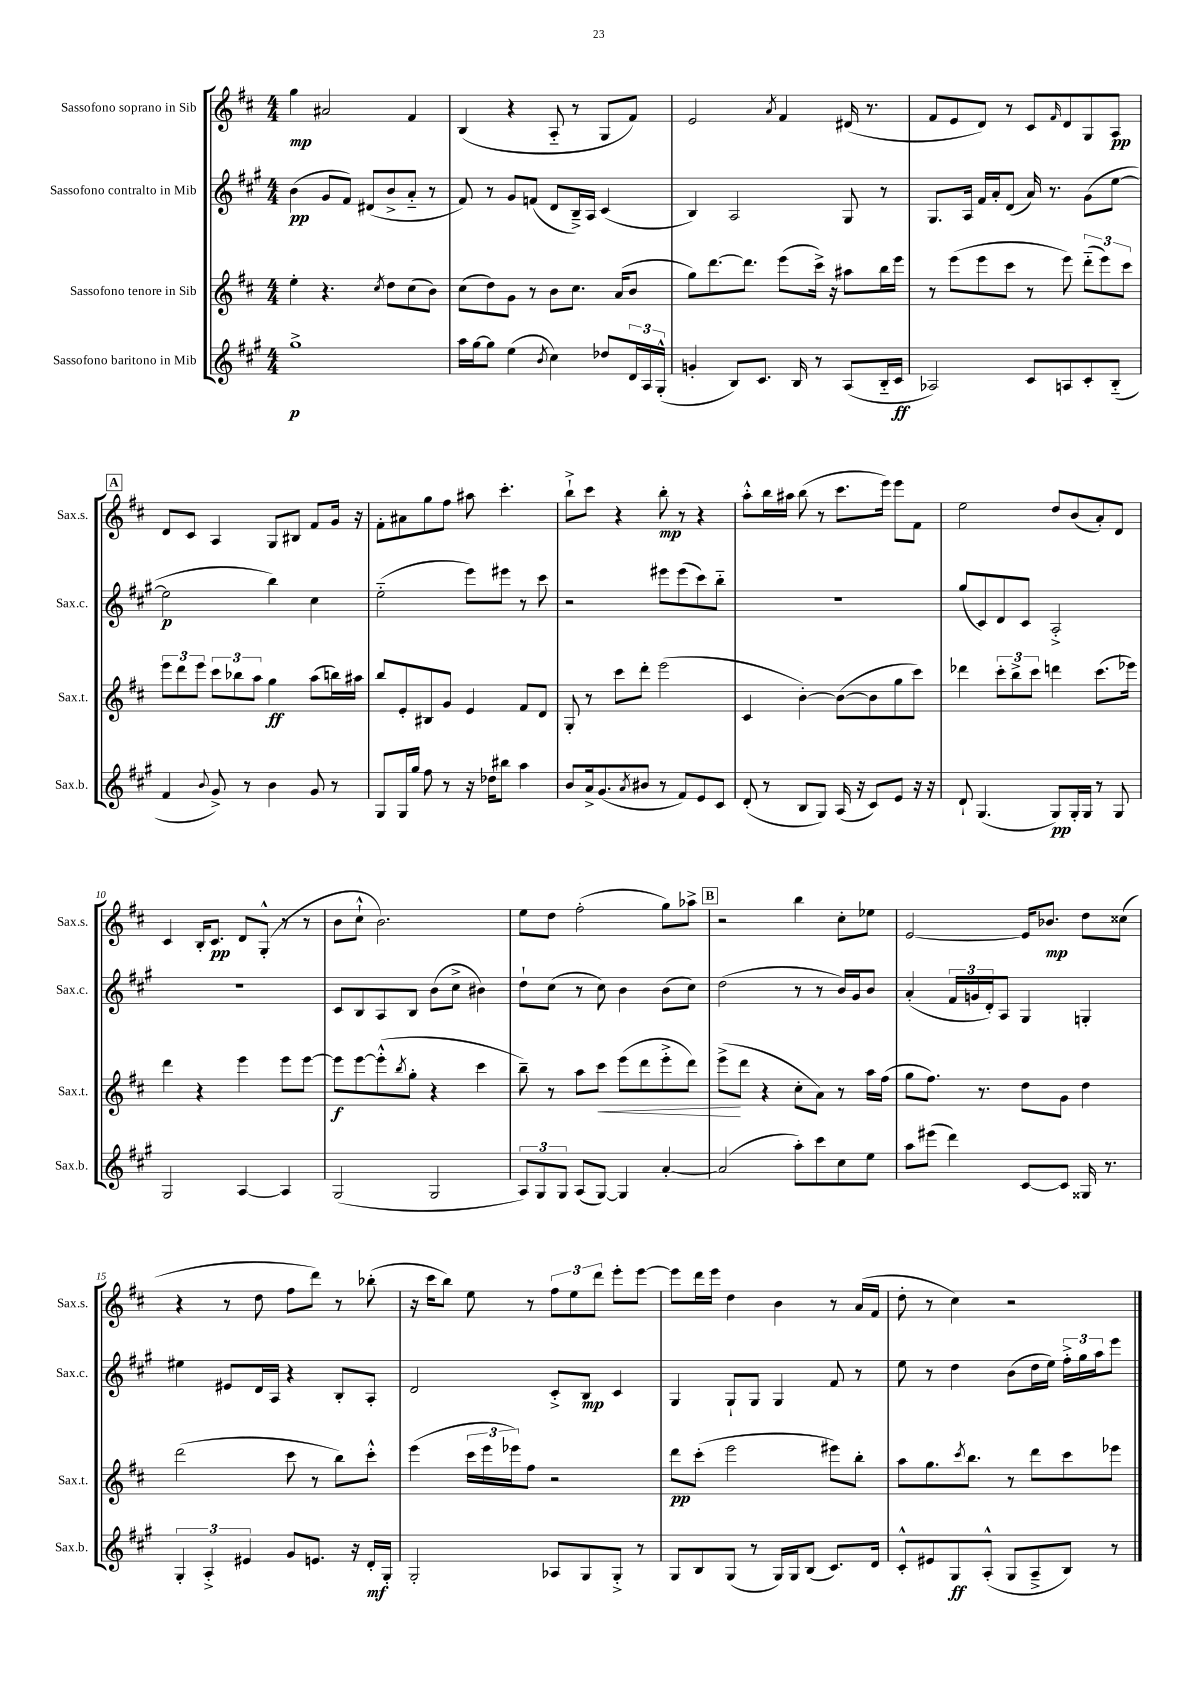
<<
\new StaffGroup <<
\new Staff = "s0" \with { instrumentName = "Sassofono soprano in Sib" shortInstrumentName = "Sax.s." } {
    \clef treble \key d \major \numericTimeSignature \time 4/4
    g''4\mp ais'2 fis'4 |
    b4( r4 a8-_ r8 g8 fis'8) |
    e'2 \acciaccatura { a'8 } fis'4 dis'16( r8. |
    fis'8 e'8 d'8) r8 cis'8 \grace { fis'16 } d'8 g8 a8\pp |
    \mark \markup { \box "A" } d'8 cis'8 a4 g8 bis8 fis'8 g'16 r16 |
    fis'8-. ais'8 g''8 fis''8 ais''8 cis'''4.-. |
    b''8-!-> cis'''8 r4 b''8-.\mp r8 r4 |
    a''8-.-^ b''16 ais''16 b''8( r8 cis'''8. e'''16) e'''8 fis'8 |
    e''2 d''8 b'8( a'8-.) d'8 |
    cis'4 b16-. cis'8.\pp d'8 g8-.-^( r8 r8 |
    b'8 cis''8-!-^ b'2.) |
    e''8 d''8 fis''2-.( g''8) aes''8-> |
    \mark \markup { \box "B" } r2 b''4 cis''8-. ees''8 |
    e'2~ e'16 bes'8.\mp d''8 cisis''8( |
    r4 r8 d''8 fis''8 d'''8) r8 bes''8-.( |
    r16 cis'''16 b''8) e''8 r8 \tuplet 3/2 { fis''8 e''8 d'''8 } e'''8-. e'''8~ |
    e'''8 d'''16 e'''16 d''4 b'4 r8 a'16( fis'16 |
    d''8-. r8 cis''4) r2 \bar "|." |
}
\new Staff = "s1" \with { instrumentName = "Sassofono contralto in Mib" shortInstrumentName = "Sax.c." } {
    \clef treble \key a \major \numericTimeSignature \time 4/4
    b'4\pp( gis'8 fis'8) dis'8( b'8-> a'8-_ r8 |
    fis'8) r8 gis'8 f'8( d'8 b16--->) a16 cis'4( |
    b4) a2 gis8 r8 |
    gis8. a16 fis'16 a'16-. d'8( a'16) r8. gis'8( e''8~ |
    \mark \markup { \box "A" } e''2\p b''4) cis''4 |
    e''2-_( e'''8) eis'''8 r8 cis'''8 |
    r2 eis'''8 eis'''8( cis'''8) b''8-_ |
    R1 |
    gis''8( cis'8) d'8 cis'8 a2-.-> |
    R1 |
    cis'8 b8 a8 b8 b'8( cis''8-> bis'4) |
    d''8-! cis''8( r8 cis''8) b'4 b'8( cis''8) |
    \mark \markup { \box "B" } d''2( r8 r8 b'16) gis'16 b'8 |
    a'4-.( \tuplet 3/2 { fis'16 g'16 d'16-.) } a8 gis4 g4-. |
    eis''4 eis'8 d'16 a16 r4 b8-. a8-. |
    d'2 cis'8-.-> b8\mp cis'4 |
    gis4 gis8-! gis8 gis4 fis'8 r8 |
    e''8 r8 d''4 b'8( d''16 e''16) \tuplet 3/2 { fis''16-.-> gis''16 a''16 } e'''8 \bar "|." |
}
\new Staff = "s2" \with { instrumentName = "Sassofono tenore in Sib" shortInstrumentName = "Sax.t." } {
    \clef treble \key d \major \numericTimeSignature \time 4/4
    e''4-. r4. \acciaccatura { cis''8 } d''8 cis''8( b'8) |
    cis''8( d''8) g'8 r8 b'8 cis''8. a'16( b'8 |
    g''8) d'''8.~ d'''8. e'''8( cis'''16->) r16 ais''8 b''16 e'''16 |
    r8 e'''8( e'''8 cis'''8 r8 e'''8) \tuplet 3/2 { d'''8-_( e'''8) cis'''8 } |
    \mark \markup { \box "A" } \tuplet 3/2 { e'''8 d'''8 e'''8 } \tuplet 3/2 { cis'''8 bes''8 a''8 } g''4\ff a''8( b''16) ais''16 |
    b''8 e'8-. bis8 g'8 e'4 fis'8 d'8 |
    g8-. r8 cis'''8 d'''8-. e'''2( |
    cis'4 b'4~-.) b'8~( b'8 g''8 cis'''8) |
    des'''4 \tuplet 3/2 { cis'''8-. b''8-> cis'''8 } d'''4 cis'''8.( ees'''16) |
    d'''4 r4 e'''4 e'''8 e'''8~ |
    e'''8\f e'''8~ e'''8-.-^( \acciaccatura { b''8 } g''8-. r4 cis'''4 |
    b''8--) r8 a''8 cis'''8\< e'''8( d'''8 e'''8-.-> d'''8) |
    \mark \markup { \box "B" } e'''8->\!( d'''8 r4 cis''8-. a'8) r8 a''16 fis''16( |
    g''8 fis''8.) r8. d''8 g'8 d''4 |
    d'''2( cis'''8 r8 b''8) cis'''8-.-^ |
    e'''4( \tuplet 3/2 { cis'''16 e'''16 ees'''16) } fis''8 r2 |
    d'''8\pp cis'''8-.( e'''2 eis'''8) b''8-. |
    a''8 g''8. \acciaccatura { cis'''8 } b''8. r8 d'''8 cis'''8 ees'''8 \bar "|." |
}
\new Staff = "s3" \with { instrumentName = "Sassofono baritono in Mib" shortInstrumentName = "Sax.b." } {
    \clef treble \key a \major \numericTimeSignature \time 4/4
    gis''1->\p |
    a''16 gis''16~ gis''8 e''4( \acciaccatura { b'8 } cis''4) des''8 \tuplet 3/2 { d'16 a16 gis16-.-^( } |
    g'4-. b8) cis'8. b16 r8 a8( b16-_ cis'16\ff |
    aes2) cis'8 a8 cis'8-. b8-_( |
    \mark \markup { \box "A" } fis'4 \appoggiatura { b'8 } gis'8->) r8 b'4 gis'8 r8 |
    gis8 gis16 gis''16 fis''8 r8 r16 des''16 bis''8 a''4 |
    b'8 a'16-> gis'8.( \acciaccatura { a'8 } bis'8 r8 fis'8) e'8 cis'8 |
    d'8-.( r8 b8 gis8) a16( r16 cis'8) e'8 r16 r16 |
    d'8-! gis4.( gis8\pp) gis16-. gis16 r8 gis8 |
    gis2 a4~ a4 |
    gis2( gis2 |
    \tuplet 3/2 { a8) gis8 gis8 } a8( gis8~) gis4 a'4~-. |
    \mark \markup { \box "B" } a'2( a''8-.) cis'''8 cis''8 e''8 |
    a''8 eis'''8( d'''4) cis'8~ cis'8 gisis16 r8. |
    \tuplet 3/2 { gis4-. a4-.-> eis'4 } gis'8 e'8. r16 d'16-.\mf gis16-. |
    gis2-. aes8 gis8 gis8-.-> r8 |
    gis8 b8 gis8( r8 gis16) gis16 b8( cis'8.) d'16 |
    cis'8-.-^ eis'8 gis8\ff a8-.-^( gis8 a8---> b8) r8 \bar "|." |
}
>>
>>
